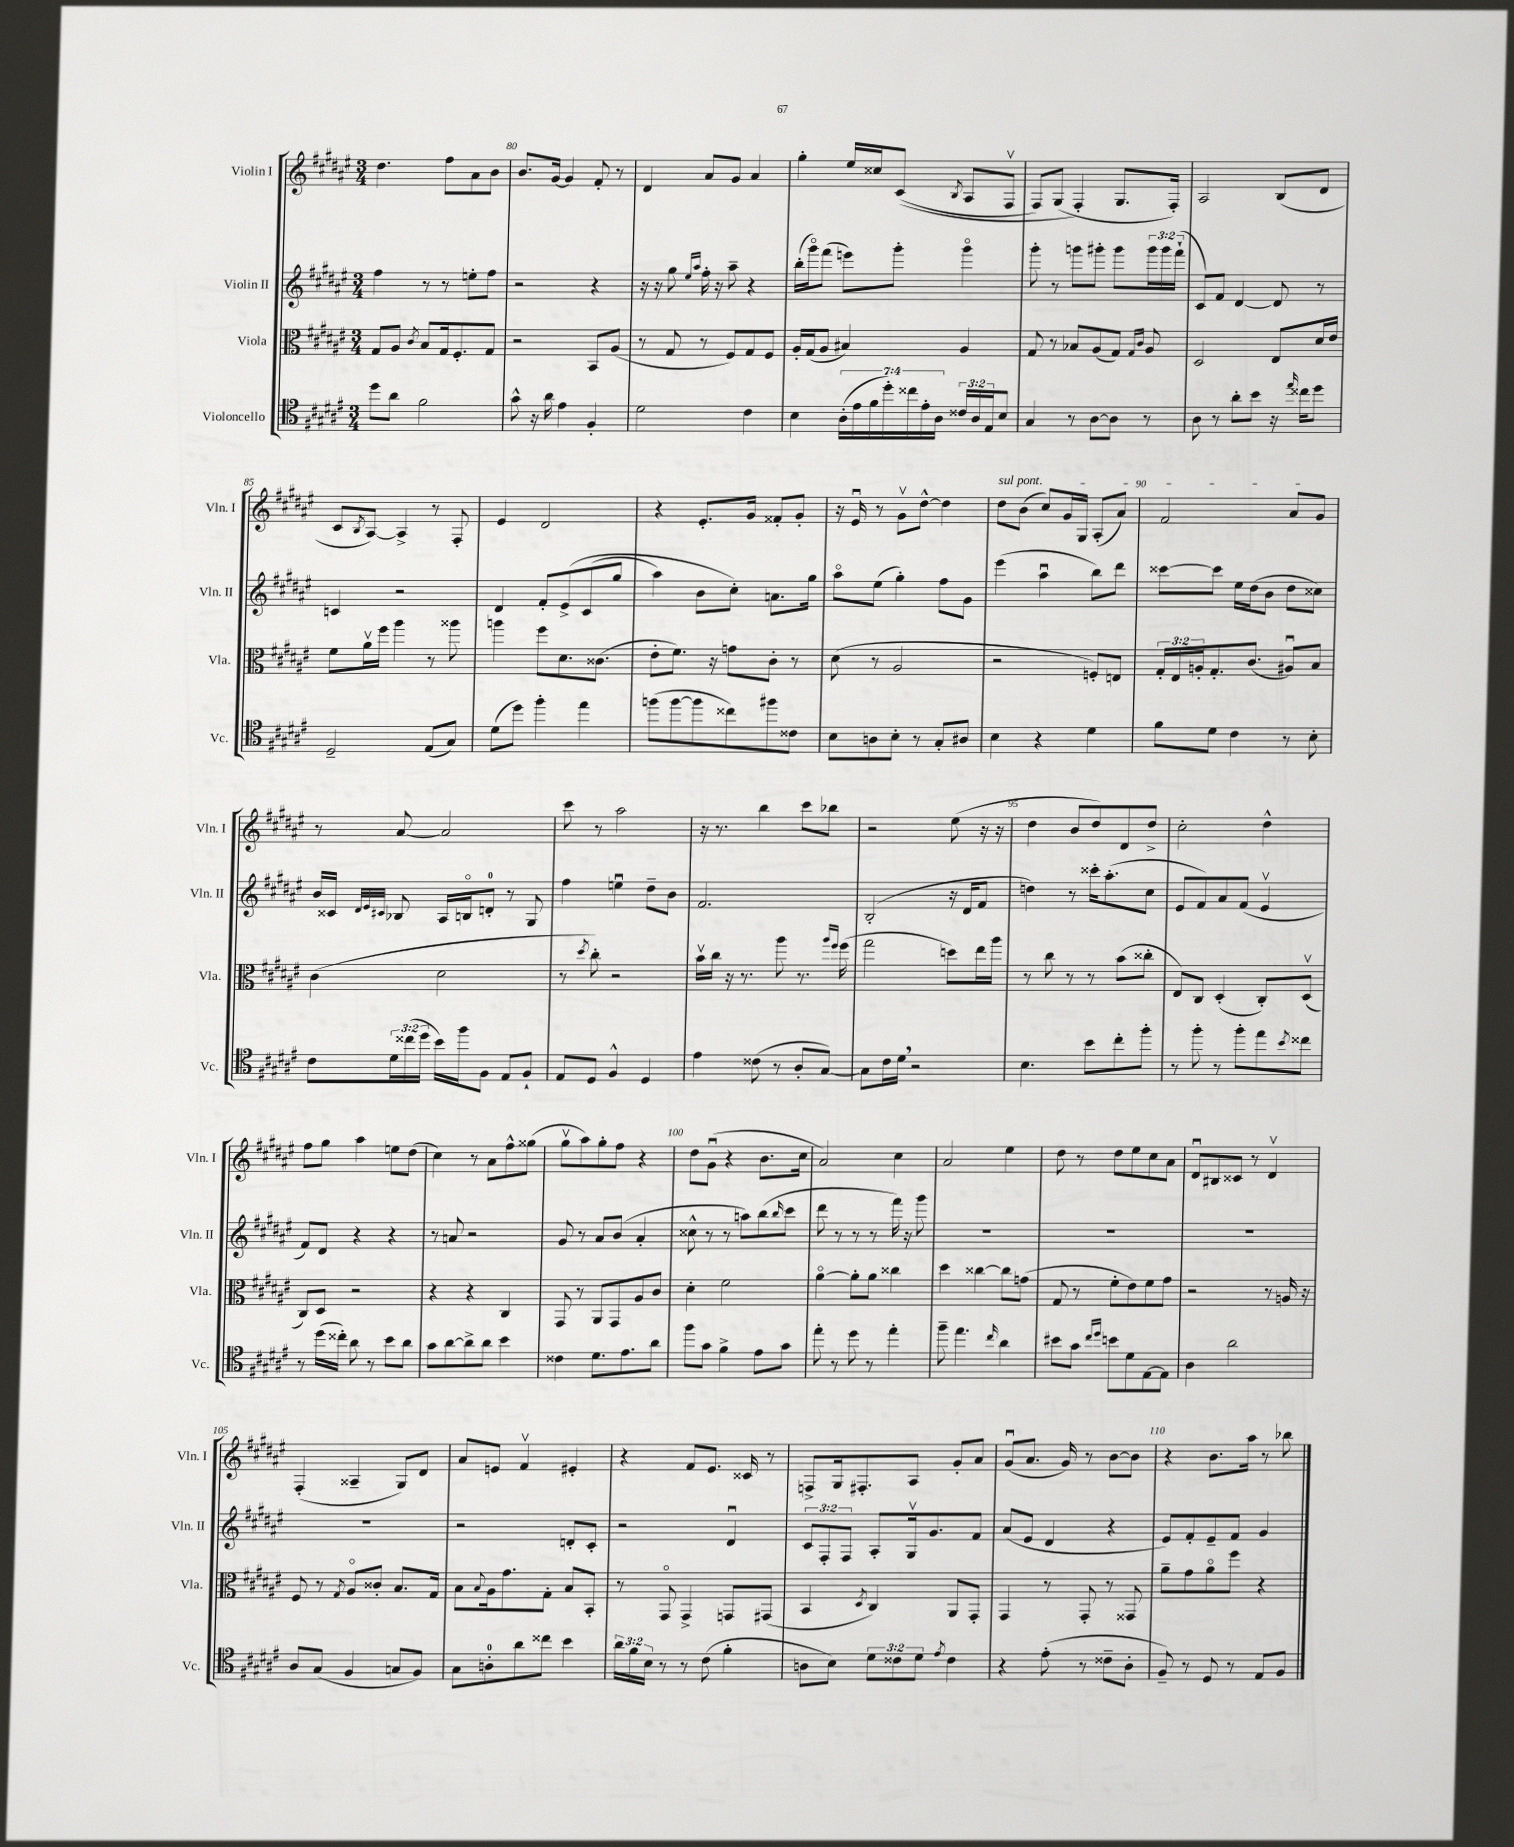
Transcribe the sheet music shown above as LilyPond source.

<<
\new StaffGroup <<
\new Staff = "s0" \with { instrumentName = "Violin I" shortInstrumentName = "Vln. I" } {
    \clef treble \key fis \major \numericTimeSignature \time 3/4
    dis''4. fis''8 ais'8 b'8 |
    b'8. gis'16~ gis'4 fis'8-. r8 |
    dis'4 ais'8 gis'8 ais'4 |
    gis''4-. eis''16 cisis''16 cis'8(\( \acciaccatura { b8 } ais8 fis8\upbow |
    fis8) gis8( fis4-.\) gis8. fis16-.) |
    ais2 b8( dis'8 |
    cis'8 \acciaccatura { b8 } ais8~) ais4-> r8 fis8-. |
    eis'4 dis'2 |
    r4 eis'8.-. gis'16 fisis'8-. gis'8-. |
    r16 eis'16\downbow r8 gis'8\upbow dis''8~-^ dis''4 |
    \once \override TextSpanner.bound-details.left.text = \markup { \italic "sul pont." } dis''8\startTextSpan b'8( cis''8) gis'16 gis16 ais8-.( ais'8) |
    fis'2 ais'8 gis'8\stopTextSpan |
    r8 ais'8~ ais'2 |
    cis'''8 r8 ais''2 |
    r16 r8. b''4 cis'''8 bes''8 |
    r2 eis''8( r16 r16 |
    dis''4 b'8 dis''8) dis'8 dis''8-> |
    cis''2-. dis''4-^ |
    fis''8 gis''8 ais''4 e''8 dis''8( |
    cis''4) r8 ais'8 fis''8-^ gisis''8( |
    gis''8\upbow ais''8) gis''8-. fis''8 r4 |
    dis''8 gis'8\downbow( r4 b'8. cis''16 |
    ais'2) cis''4 |
    ais'2 eis''4 |
    dis''8 r8 dis''8 eis''8 cis''8 ais'8 |
    dis'8\downbow bis8 cisis'8 r8 dis'4\upbow |
    fis4-.( aisis4-- gis8) dis'8 |
    ais'8 e'8 fis'4\upbow eis'4-. |
    r4 fis'8 eis'8. cisis'16 r8 |
    f8-> gis16 fis8.-. ais8 gis'8-. ais'8 |
    gis'8\downbow( ais'8. gis'16) r8 b'8~ b'8 |
    r4 b'8. ais''16 r8 bes''8 \bar "|." |
}
\new Staff = "s1" \with { instrumentName = "Violin II" shortInstrumentName = "Vln. II" } {
    \clef treble \key fis \major \numericTimeSignature \time 3/4 \override Staff.TupletNumber.text = #tuplet-number::calc-fraction-text
    fis''4 r8 r8 e''8-. fis''8 |
    r2 r4 |
    r16 r16 gis''8 \grace { eis''16 ais''16 } fis''16-. r16 ais''8-- r4 |
    b''16-.( gis'''16\flageolet) fis'''8( e'''8) gis'''8-. gis'''4\flageolet |
    gis'''8-. r8 g'''8 gis'''8-. gis'''8 \tuplet 3/2 { gis'''16 gis'''16 fis'''16-!( } |
    cis'8) fis'8 dis'4~ dis'8 r8 |
    c'4 r2 |
    dis'4 fis'8-. eis'8->\( cis'8( gis''8 |
    ais''4) b'8 cis''8-.\) a'8. gis''16 |
    ais''8\flageolet eis''8( gis''4-.) fis''8 gis'8 |
    eis'''4( ais''4\downbow b''8) dis'''8 |
    cisis'''8~ cisis'''8 eis''16 dis''16( b'8 dis''8 cisis''8) |
    b'16 cisis'16 \grace { dis'32 eis'32 cis'32 } bes8 ais16 b16\flageolet d'8-0-. r8 gis8 |
    fis''4 e''4\downbow dis''8-- b'8 |
    fis'2. |
    b2-.( r16 dis'16 fis'8 |
    d''4) r8 cisis'''16-. ais''8.-.( cis''8 |
    eis'8 fis'8) ais'8 fis'8( eis'4\upbow |
    fis'8) dis'8 r4 r4 |
    r8 a'8 r2 |
    gis'8 r8 ais'8 b'8( ais'4-. |
    cisis''8-^ r8 r8 a''8) b''8( \grace { b''16 } cis'''8 |
    dis'''8 r8 r8 r8 fis'''16) r16 gis'''8 |
    R2. |
    R2. |
    R2. |
    R2. |
    r2 d'8-. cis'8-. |
    r2 dis'4\downbow |
    \tuplet 3/2 { cis'8 fis8-. fis8 } ais8-. gis16\upbow gis'8. fis'8 |
    ais'8( eis'8 dis'4 r4 |
    eis'8) fis'8-. eis'8-- fis'8 gis'4 \bar "|." |
}
\new Staff = "s2" \with { instrumentName = "Viola" shortInstrumentName = "Vla." } {
    \clef alto \key fis \major \numericTimeSignature \time 3/4 \override Staff.TupletNumber.text = #tuplet-number::calc-fraction-text
    gis8 ais8 \acciaccatura { cis'8 } b8 gis16 fis8.-. gis8 |
    r2 b,8 ais8( |
    r8 gis8 r8 fis8) gis8 fis8 |
    ais16-. gis16( ais8 bis4) ais4 |
    gis8 r8 bes8 ais8( gis8) \grace { gis16 cis'16 } ais8 |
    dis2 eis8 dis'16 eis'16 |
    fis'8 ais'16\upbow fis''16 ais''4 r8 aisis''8 |
    a''4 fis''8 dis'8. cisis'8.( |
    eis'8-. fis'8.) r16 g'8 cis'8-. r8 |
    dis'8( r8 ais2 |
    r2 f8-.) e8 |
    \tuplet 3/2 { gis16-. eis16 a16-. } gis8.-. cis'8.( ais8\downbow) b8 |
    cis'4( dis'2 |
    r8 \acciaccatura { dis''8 } cis''8-.) r2 |
    b'16\upbow cis''16 r16 r8. ais''8 r8. \grace { ais''16 fis''16 } fis''16( |
    gis''2 d''8) eis''16 ais''16 |
    r8 cis''8 r8 r8 b'8( cisis''8-. |
    eis8) cis8 dis4-.( cis8-.) dis8\upbow( |
    cis8) dis8 r2 |
    r4 r4 cis4 |
    gis,8 r8 ais,8 gis,8 ais8 cis'8 |
    dis'4-. fis'2 |
    ais'4~\flageolet ais'8-. ais'8 cisis''4 |
    dis''4 cisis''4~ cisis''8 g'8( |
    gis8 r8 fis'8-. eis'8) fis'8 gis'8 |
    r2 r8 a16 r16 |
    fis8 r8 \acciaccatura { gis8 } ais8\flageolet cisis'8-. b8. gis16 |
    b8 \appoggiatura { b8 } ais16 gis'8. gis8-. b8 b,8-. |
    r8 gis,8\flageolet gis,4-> g,8 gis,8( |
    b,4 \acciaccatura { dis8 } cis4) ais,8 gis,8-. |
    gis,4 r8 gis,8-. r8 gisis,8 |
    ais'8-- gis'8 ais'8\flageolet fis''8 r4 \bar "|." |
}
\new Staff = "s3" \with { instrumentName = "Violoncello" shortInstrumentName = "Vc." } {
    \clef tenor \key fis \major \numericTimeSignature \time 3/4 \override Staff.TupletNumber.text = #tuplet-number::calc-fraction-text
    dis''8 ais'8 fis'2 |
    gis'8-^ r16 ais'16 eis'4 fis4-. |
    dis'2 cis'4 |
    b4 \tuplet 7/4 { ais16-.( eis'16 fis'16 dis''16-.) cisis''16 eis'16-. ais16 } \tuplet 3/2 { cisis'16 ais16 eis16 } b8 |
    gis4 r8 ais8~ ais8 r8 |
    ais8 r8 ais'8-. b'8 r16 \grace { eis''16 } cisis''16 dis''8 |
    dis2-- eis8( gis8) |
    dis'8( dis''8) fis''4-. eis''4 |
    f''8( f''8~ f''8 cisis''8) fis''8 cisis'8 |
    b8 a8 b8-. r8 gis8-. ais8 |
    b4 r4 dis'4 |
    fis'8 dis'8 cis'4 r8 b8-. |
    cis'8 \tuplet 3/2 { dis'16 cisis''16( dis''16 } b'16) fis''16 fis8 eis8 fis8-! |
    eis8 dis8 fis4-^ dis4 |
    eis'4 cisis'8( r8 ais8-. gis8~) |
    gis8 cis'16 dis'16 \breathe r2 |
    b4. b'8 cis''8-. fis''8-. |
    r8 fis''8-. r8 fis''8-. eis''8 \acciaccatura { b'8 } cisis''8 |
    r8 dis''16( cisis''16-.) ais'8 r8 b'8 ais'8 |
    gis'8 ais'8~ ais'8-> ais'8 b'4 |
    cisis'4 dis'8. eis'8. ais'8 |
    fis''8 gis'8 fis'4-> eis'8 gis'8 |
    eis''8-. r8 dis''8 r8 eis''4-. |
    fis''8-- eis''4. \grace { cis''16 } ais'4 |
    bis'8 gis'8 \grace { cis''16 dis''16 } b'8 dis'8 eis8~ eis8 |
    ais4 ais'2 |
    ais8 gis8( fis4 g8 fis8) |
    gis8 a8-0-. ais'8 cisis''8 b'4 |
    \tuplet 3/2 { ais'16 fis'16 b16 } r8 r8 cis'8( fis'4-. |
    a8 b8) \tuplet 3/2 { dis'8 cisis'8 dis'8 } \acciaccatura { eis'8 } cisis'4 |
    r4 eis'8-.( r8 cisis'8-- ais8-. |
    fis8--) r8 dis8 r8 eis8 fis8 \bar "|." |
}
>>
>>
\layout { \context { \Score currentBarNumber = #79 \override BarNumber.break-visibility = ##(#f #t #t) barNumberVisibility = #(every-nth-bar-number-visible 5) } }
